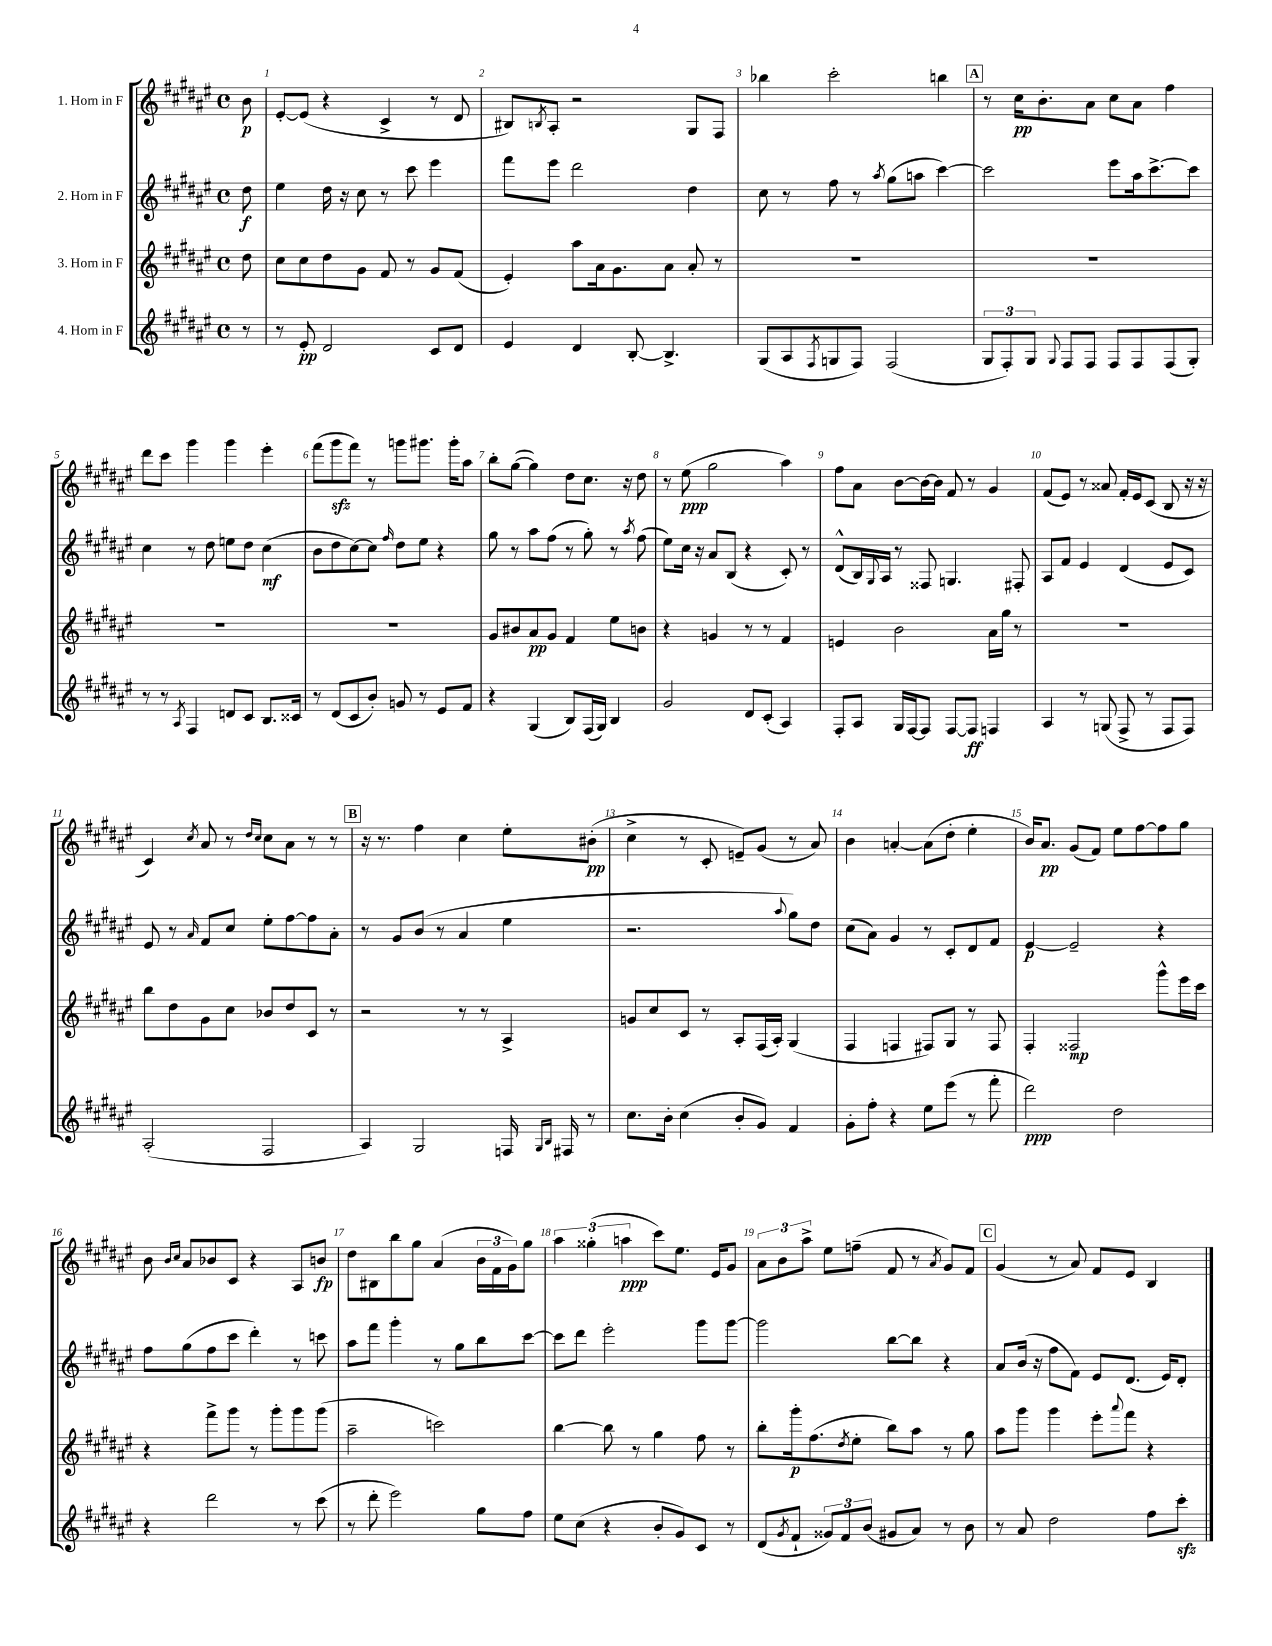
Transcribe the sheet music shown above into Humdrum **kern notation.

**kern	**kern	**kern	**kern
*staff4	*staff3	*staff2	*staff1
*clefG2	*clefG2	*clefG2	*clefG2
*k[f#c#g#d#a#e#]	*k[f#c#g#d#a#e#]	*k[f#c#g#d#a#e#]	*k[f#c#g#d#a#e#]
*M4/4	*M4/4	*M4/4	*M4/4
*met(c)	*met(c)	*met(c)	*met(c)
8r	8dd#	8dd#	8b
=	=	=	=
8r	8cc#	4ee#	[8e#'
8e#'	8cc#	.	(8e#]
2d#	8dd#	16dd#	4r
.	.	16r	.
.	8g#	8cc#	.
.	8f#	8r	4c#^
.	8r	8ccc#	.
8c#	8g#	4eee#	8r
8d#	(8f#	.	8d#
=	=	=	=
4e#	4e#')	8fff#	8B#)
.	.	.	8qB
.	.	8eee#	8A#'
4d#	8aa#	2ddd#	2r
.	16a#	.	.
.	8.g#	.	.
[8B'	.	.	.
4.B^]	8a#	.	.
.	8a#'	4dd#	8G#
.	8r	.	8F#
=	=	=	=
(8G#	1r	8cc#	4bb-
8A#	.	8r	.
8qF#	.	.	.
8G	.	8ff#	2ccc#'
8F#)	.	8r	.
.	.	8qaa#	.
(2F#	.	(8gg#	.
.	.	8aa	.
.	.	[4ccc#)	4bb
=	=	=	=
12G#	1r	2ccc#]	8r
12F#')	.	.	.
.	.	.	16cc#
12G#	.	.	.
.	.	.	8.b'
8qqG#	.	.	.
8F#	.	.	.
8F#	.	.	8a#
8F#	.	8eee#	8cc#
8F#	.	16aa#	8a#
.	.	[8.ccc#^	.
(8F#	.	.	4ff#
8G#')	.	8ccc#]	.
=	=	=	=
8r	1r	4cc#	8ddd#
8r	.	.	8ccc#
8qA#	.	.	.
4F#	.	8r	4ggg#
.	.	8dd#	.
8d	.	8ee	4ggg#
8c#	.	8dd#	.
8.B	.	(4cc#	4eee#'
16c##	.	.	.
=	=	=	=
8r	1r	8b	(8fff#
(8d#	.	8dd#	8ggg#
8c#	.	[8cc#)	8fff#)
8b')	.	8cc#]	8r
.	.	16qqff#	.
8g	.	8dd#	8ggg
8r	.	8ee#	8.ggg#
8e#	.	4r	.
.	.	.	16ggg#'
8f#	.	.	8aa#
=	=	=	=
4r	8g#	8gg#	8bb'
.	8b#	8r	([8gg#
(4G#	8a#	8aa#	4gg#])
.	8g#	(8ff#	.
8B)	4f#	8r	8dd#
(16F#	.	8gg#')	8.cc#
16G#)	.	.	.
4B	8ee#	8r	.
.	.	.	16r
.	.	8qaa#	.
.	8b	(8ff#	8dd#
=	=	=	=
2g#	4r	8ee#)	8r
.	.	16cc#	(8ee#
.	.	16r	.
.	4g	8a#	2gg#
.	.	(8B	.
8d#	8r	4r	.
(8c#'	8r	.	.
4A#)	4f#	8c#')	4aa#)
.	.	8r	.
=	=	=	=
8F#'	4e	(8d#^^	8ff#
8A#	.	16B)	8a#
.	.	8qqG#	.
.	.	16A#	.
16G#	2b	8r	[8b
[16F#	.	.	.
8F#]	.	8F##	16b_
.	.	.	16b]
[8F#	.	4.G	8f#
8F#]	.	.	8r
4F	16a#	.	4g#
.	16gg#	.	.
.	8r	8F#'	.
=	=	=	=
4A#	1r	8A#	(8f#
.	.	8f#	8e#)
8r	.	4e#	8r
(8G	.	.	8a##
8F#^	.	(4d#	16f#'
.	.	.	16e#
8r	.	.	(8c#
8F#	.	8e#	8B
8F#)	.	8c#)	16r
.	.	.	16r
=	=	=	=
(2A#'	8bb	8e#	4c#)
.	8dd#	8r	.
.	.	16qqa#	8qcc#
.	8g#	8f#	8a#
.	8cc#	8cc#	8r
.	.	.	16qqdd#
.	.	.	16qqcc#
2F#	8b-	8ee#'	8cc#
.	8dd#	[8ff#	8a#
.	8c#	8ff#]	8r
.	8r	8a#'	8r
=	=	=	=
4A#)	2r	8r	16r
.	.	.	8.r
.	.	8g#	.
2G#	.	(8b	4ff#
.	.	8r	.
.	8r	4a#	4cc#
.	8r	.	.
16F	4A#^	4ee#	8ee#'
16qqG#	.	.	.
16qqB	.	.	.
16F#	.	.	.
8r	.	.	(8b#'
=	=	=	=
8.cc#	8g	2.r	4cc#^
.	8cc#	.	.
16b'	.	.	.
(4cc#	8c#	.	8r
.	8r	.	8c#'
8b'	8A#'	.	8e~)
8g#)	(16F#	.	(8g#
.	16A#')	.	.
.	.	8qqaa#	.
4f#	(4G#	8gg#)	8r
.	.	8dd#	8a#)
=	=	=	=
8g#'	4F#	(8cc#	4b
8ff#'	.	8a#)	.
4r	4F	4g#	[4a'
8ee#	8F#)	8r	(8a]
(8eee#	8G#	8c#'	8dd#'
8r	8r	8d#	4ee#'
8fff#'	8F#	8f#	.
=	=	=	=
2ddd#)	4F#'	[4e#	16b)
.	.	.	8.a#
.	2F##	2e#~]	(8g#
.	.	.	8f#)
2dd#	.	.	8ee#
.	.	.	[8ff#
.	8ggg#^^	4r	8ff#]
.	16eee#	.	8gg#
.	16ccc#	.	.
=	=	=	=
4r	4r	8ff#	8b
.	.	.	16qqb
.	.	.	16qqcc#
.	.	(8gg#	8a#
2ddd#	8fff#^	8ff#	8b-
.	8ggg#	8ccc#	8c#
.	8r	4ddd#')	4r
.	8ggg#'	.	.
8r	8ggg#	8r	8A#
(8ccc#	(8ggg#	8ccc	8b
=	=	=	=
8r	2aa#~	8aa#	8dd#
8ddd#'	.	8fff#	8B#
2eee#)	.	4ggg#'	8bb
.	.	.	8gg#
.	2ccc)	8r	(4a#
.	.	8gg#	.
8gg#	.	8bb	24b
.	.	.	24f#
.	.	.	24g#)
8ff#	.	[8ccc#	8gg#
=	=	=	=
8ee#	[4bb	8ccc#]	6aa#
(8cc#	.	8ddd#	.
.	.	.	(6gg##'
4r	8bb]	2eee#'	.
.	.	.	6aa
.	8r	.	.
8b'	4gg#	.	8ccc#)
8g#)	.	.	8.ee#
8c#	8ff#	8ggg#	.
.	.	.	16e#
8r	8r	[8ggg#	8g#
=	=	=	=
(8d#	8bb'	2ggg#]	12a#
.	.	.	12b
8qg#	.	.	.
8f#`	16ggg#'	.	.
.	.	.	12aa#^
.	(8.ff#	.	.
12g##)	.	.	8ee#
12f#	.	.	.
.	8qdd#	.	.
.	8ee#'	.	(8ff~
(12b	.	.	.
8g#	8bb)	[8bb	8f#
8a#)	8aa#	8bb]	8r
.	.	.	8qa#
8r	8r	4r	8g#)
8b	8gg#	.	8f#
=	=	=	=
8r	8aa#	8a#	(4g#
8a#	8ggg#	(16b	.
.	.	16r	.
2dd#	4ggg#	8ff#	8r
.	.	8f#)	8a#)
.	8eee#'	8e#	8f#
.	8qqaaa#	.	.
.	8fff#	(8.d#	8e#
8ff#	4r	.	4B
.	.	16e#)	.
8ccc#'	.	8d#'	.
==	==	==	==
*-	*-	*-	*-
